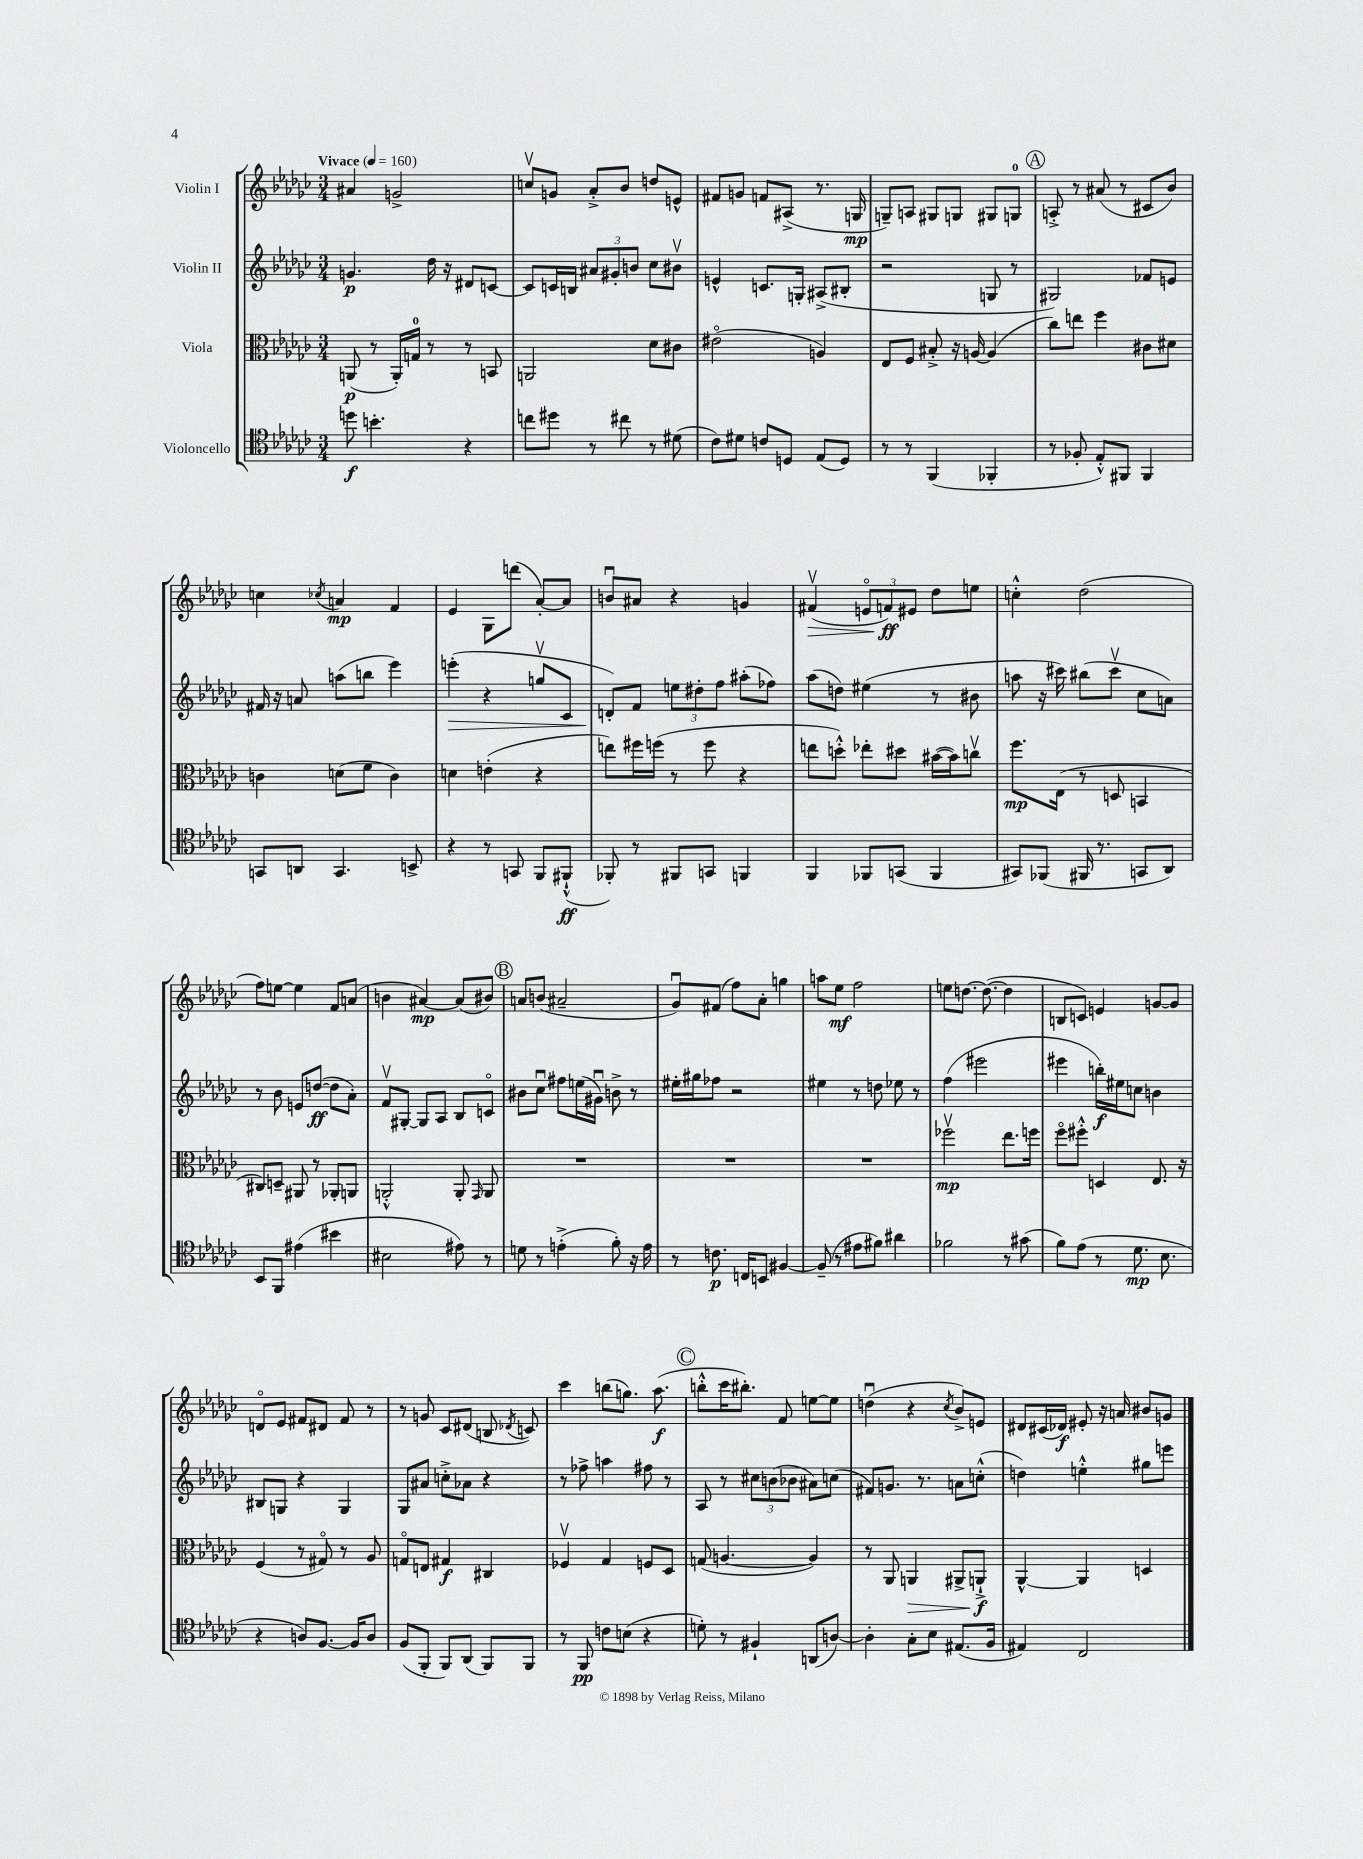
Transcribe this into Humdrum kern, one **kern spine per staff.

**kern	**kern	**kern	**kern
*staff4	*staff3	*staff2	*staff1
*clefC4	*clefC3	*clefG2	*clefG2
*k[b-e-a-d-g-c-]	*k[b-e-a-d-g-c-]	*k[b-e-a-d-g-c-]	*k[b-e-a-d-g-c-]
*M3/4	*M3/4	*M3/4	*M3/4
*MM160	*MM160	*MM160	*MM160
8dd	(8AA	4.g	4a#
4.b'	8r	.	.
.	16AA')	.	2g^
.	16G	.	.
.	8r	16dd-	.
.	.	16r	.
4r	8r	8d#	.
.	8BB	[8c	.
=	=	=	=
8cc	2AA	8c]	8ccv
8dd#	.	16c	8g
.	.	16B	.
8r	.	12a#	8a-'^
.	.	12g#'	.
8cc#	.	.	8b-
.	.	12b	.
8r	8d-	8cc-	8dd
(8d#	8c#	8b#v	8e^^
=	=	=	=
8c-)	(2e#o	4e^^	8f#
8d#	.	.	8g
8c	.	8.c	8f
8D	.	.	(8A#^
.	.	16G'	.
(8E-	4A)	(8A#^	8.r
8D)	.	8B#'	.
.	.	.	16G
=	=	=	=
8r	8E-	2r	8G~)
8r	8F	.	8A
(4FF	8B#'^	.	8G#
.	16r	.	8G
.	[16A	.	.
4FF-'	(4A]	8G	8G#
.	.	8r	8G
=	=	=	=
8r	8cc-)	2G#)	8A'^
8F-'	8ee	.	8r
8E-'^^)	4ff	.	(8a#
8FF#	.	.	8r
4FF#	8c#	8f-	8c#
.	8d#	8e	8b-)
=	=	=	=
8GG	4c	16f#	4cc
.	.	16r	.
8AA	.	8a	.
.	.	.	8qcc-
4.GG	(8d	(8aa	4a
.	8f	8bb	.
.	4c)	4eee-)	4f
8BB^	.	.	.
=	=	=	=
4r	4d	(4eee'	4e-
8r	(4e'	4r	8G-
8GG	.	.	(8ddd
8FF	4r	8ggv	[8a-')
(8FF#`^^	.	8c-	8a-]
=	=	=	=
8FF-')	8ee)	8d')	8bu
8r	16ff#	8f	8a#
.	(16ff	.	.
8FF#	8r	12ee	4r
.	.	12dd#'	.
8GG	8ff	.	.
.	.	12ff	.
4FF	4r	(8aa#'	4g
.	.	8ff-)	.
=	=	=	=
4FF	8ee	(8aa-	(4f#v
.	8dd'^^)	8dd)	.
8FF-	8ee-'	(4ee#	12eo
.	.	.	12f)
(8GG	8dd#	.	.
.	.	.	12e#
4FF-	([16b#	8r	8dd-
.	16b#])	.	.
.	8ccv	8b#	8ee
=	=	=	=
8GG#)	8.ff	8aa	4cc'^^
(8FF-	.	16r	.
.	(16E-	16ccc#)	.
16FF#	8r	(8bb#	(2dd-
8.r	.	.	.
.	8D	8ccc#v	.
8GG	4BB	8cc-	.
8AA-)	.	8a)	.
=	=	=	=
8BB-	8C#)	8r	8ff)
8FF	8D~	8b-	[8ee
(4e#	8AA#	8e	4ee]
.	8r	([8dd	.
4b#	8AA-'	8dd]	8f
.	8AA	8a-')	(8a
=	=	=	=
2B#	2AA'^^	8fv	4b
.	.	[8G#'	.
.	.	8G#]	[4a#)
.	.	8A-	.
8e#)	8AA'	8B-	(8a#]
.	16qqGG-	.	.
8r	8AA	8co	8b#)
=	=	=	=
8d	2.r	8b#	8a
8r	.	8cc-u	(8b
(4e'^	.	8ff#	2a#~
.	.	(16ee	.
.	.	16g#u)	.
8f')	.	8b^	.
16r	.	8r	.
16e	.	.	.
=	=	=	=
8r	2.r	16ee#'	8g-u)
.	.	16gg#	.
8.c	.	8ff-	(8f#
.	.	2r	8ff)
16C	.	.	.
8BB	.	.	8a-'
[4F#	.	.	4gg
=	=	=	=
(8F#~]	2.r	4ee#	8aa
8r	.	.	8ee-
8e#	.	8r	2ff
8f#)	.	8dd	.
4a#	.	8ee-	.
.	.	8r	.
=	=	=	=
2f-	2ff-v	(4ff	8ee
.	.	.	[8.dd
.	.	2eee#	.
.	.	.	(8.dd_
8r	8.ee-	.	4dd]
(8g#	.	.	.
.	16ff	.	.
=	=	=	=
8f)	8ffo	4eee#	8B
(8e-	8ff#'^^	.	8c)
8r	4D	16bb')	4e
.	.	16ee#	.
8.d-	.	8cc	.
.	8.E-	4b	[8g
8.B-	.	.	.
.	.	.	8g]
.	16r	.	.
=	=	=	=
4r	(4F	8B#	8do
.	.	8G	8e-
8A)	8r	4r	8f#
[8.F	8G#o)	.	8d#
.	8r	4G	8f#
16F]	.	.	.
8A	8A-	.	8r
=	=	=	=
(8F	8Go	8G-	8r
8FF'	8E	8a#	8g
8FF)	4G#	8cc'^	8c-
(8AA-	.	8a-	(8d#
8FF)	4C#	4r	8B
.	.	.	8qd-
8FF	.	.	8c)
=	=	=	=
8r	4F-v	8r	4ccc-
8FF	.	8ff-^	.
8c	4G-	4aa	(8bb
(8B	.	.	8.gg)
4r	8F	8ff#	.
.	.	.	(8.aa-
.	8D-	8r	.
=	=	=	=
8d')	(8G	8A-	8bb'^^
8r	[4.A	8r	16ccc-
.	.	.	8.bb#')
4F#`	.	12cc#	.
.	.	(12b	.
.	.	.	8f
.	.	12b-	.
(8AA	4A])	8a#)	[8ee
[8A)	.	(8cc	8ee]
=	=	=	=
4A']	8r	8f#)	(4ddu
.	8AA-	8.g	.
8G-'	4AA	.	4r
.	.	8.r	.
8B-	.	.	.
.	.	.	8qcc-
(8.E#	8AA#^	8a	8b-^)
.	8AA`^	(8cc'^^	8e
16F	.	.	.
=	=	=	=
4E#)	[4AA-^^	4dd)	8d#
.	.	.	(16c#
.	.	.	16d-)
2C-	4AA-]	4ee'^^	8e#'
.	.	.	16r
.	.	.	16a
.	4D	8gg#	8b#
.	.	8eee	8g
==	==	==	==
*-	*-	*-	*-
